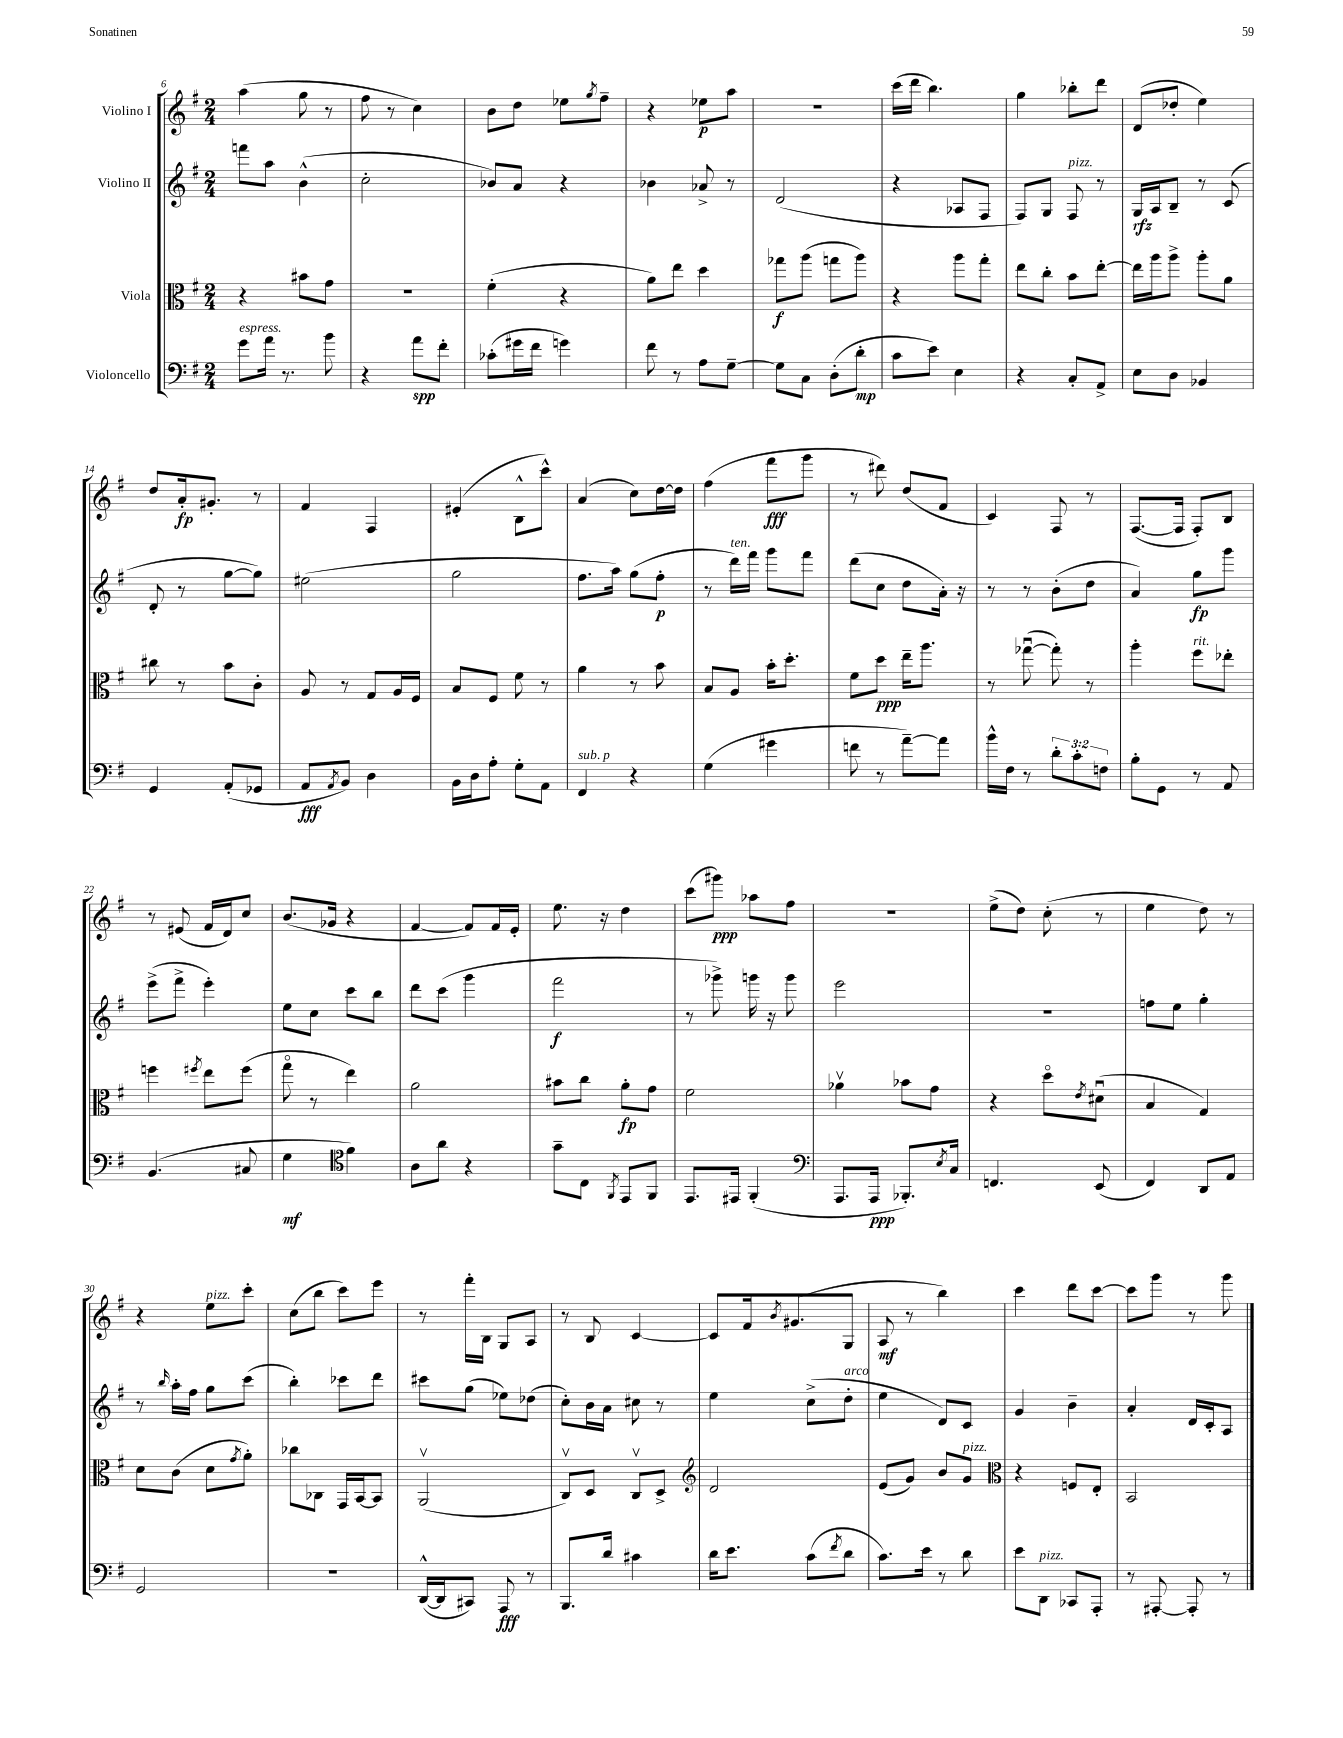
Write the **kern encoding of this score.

**kern	**kern	**kern	**kern
*staff4	*staff3	*staff2	*staff1
*clefF4	*clefC3	*clefG2	*clefG2
*k[f#]	*k[f#]	*k[f#]	*k[f#]
*M2/4	*M2/4	*M2/4	*M2/4
8g\L	4r	8fff\L	(4aa\
16a\Jk	.	8aa\J	.
8.r	.	.	.
.	8b#\L	(4b^^\	8gg\
8b\	8g\J	.	8r
=	=	=	=
4r	2r	2cc'\	8ff#\
.	.	.	8r
8a\L	.	.	4cc\)
8f#'\J	.	.	.
=	=	=	=
(8c-'\L	(4f#'\	8b-/L)	8b\L
16g#\L	.	8a/J	8dd\J
16f#\JJ	.	.	.
4g\)	4r	4r	8ee-\L
.	.	.	8qgg/
.	.	.	8ff#~\J
=	=	=	=
8f#\	8a\L)	4b-\	4r
8r	8ee\J	.	.
8A\L	4dd\	8a-^/	8ee-\L
[8G~\J	.	8r	8aa\J
=	=	=	=
8G\]L	8gg-\L	(2d/	2r
8C\J	(8aa\J	.	.
(8D'\L	8gg\L	.	.
8d'\J	8aa\J)	.	.
=	=	=	=
8c\L	4r	4r	(16ccc\LL
.	.	.	16ddd\JJ
8e\J)	.	.	4.bb\)
4E\	8aa\L	8A-/L	.
.	8gg'\J	8F#/J	.
=	=	=	=
4r	8ee\L	8F#/L)	4gg\
.	8cc'\J	8G/J	.
8C'/L	8b\L	8F#/	8bb-'\L
8AA^/J	[8ee'\J	8r	8ddd\J
=	=	=	=
8E\L	16ee\]LL	16G/LL	(8d/L
.	16aa\J	16A/J	.
8D\J	8aa^\J	8B~/J	8dd-'/J
4BB-/	8aa'\L	8r	4ee\)
.	8a\J	(8c/	.
=	=	=	=
4GG/	8cc#\	8d'/	8dd/L
.	8r	8r	16a'/k
.	.	.	8.g#'/J
(8AA'/L	8b\L	[8gg\L	.
8GG-/J	8c'\J	8gg\]J)	8r
=	=	=	=
8AA/L	8A/	(2ee#\	4f#/
8qAA/	.	.	.
8BB/J)	8r	.	.
4D\	8G/L	.	4F#/
.	16A/L	.	.
.	16F#/JJ	.	.
=	=	=	=
16BB\LL	8B/L	2gg\	(4e#'/
16D\J	.	.	.
8A'\J	8F#/J	.	.
8G'\L	8f#\	.	8B^^\L
8AA\J	8r	.	8ccc^^\J)
=	=	=	=
4FF#/	4a\	8.ff#\L	(4a/
.	.	16aa\Jk)	.
4r	8r	(8gg\L	8cc\L)
.	8b\	8ff#'\J	[16dd\L
.	.	.	16dd\]JJ
=	=	=	=
(4G\	8B/L	8r	(4ff#\
.	8A/J	16ddd\LL)	.
.	.	16fff#\JJ	.
4g#\	16b'\LK	8ggg\L	8fff#\L
.	8.dd'\J	.	.
.	.	8fff#\J	8ggg\J
=	=	=	=
8f\	8f#\L	(8ddd\L	8r
8r	8dd\J	8cc\J	8ddd#\)
[8a~\L)	16ee~\LK	8dd\L	(8dd/L
.	8.aa\J	.	.
8a\]J	.	16a'\Jk)	8f#/J
.	.	16r	.
=	=	=	=
16b^^\LL	8r	8r	4c/)
16F#\JJ	.	.	.
8r	([8gg-u\	8r	.
12d'\L	8gg-'\])	(8b'\L	8F#/
12c'\	.	.	.
.	8r	8dd\J	8r
12F\J	.	.	.
=	=	=	=
8B'\L	4aa'\	4a/)	([8.F#/L
8GG\J	.	.	.
.	.	.	16F#/]Jk
8r	8ff#\L	8gg\L	8F#'/L)
8AA/	8ee-'\J	8ggg\J	8B/J
=	=	=	=
(4.BB/	4ff\	(8eee^\L	8r
.	.	8fff#^\J	(8e#/
.	8qff#/	.	.
.	8ee\L	4eee'\)	16f#/LL
.	.	.	16d/J)
8C#/	(8ff#\J	.	8cc/J
=	=	=	=
4G\	8ggo\	8ee\L	(8.b/L
.	8r	8cc\J	.
.	.	.	16g-/Jk
*clefC4	*	*	*
4f#\)	4ee\)	8ccc\L	4r
.	.	8bb\J	.
=	=	=	=
8A\L	2a\	8ddd\L	[4f#/
8a\J	.	(8ccc\J	.
4r	.	4ggg\	8f#/]L)
.	.	.	16f#/L
.	.	.	16e'/JJ
=	=	=	=
8g~\L	8b#\L	2fff#\	8.ee\
8C\J	8cc\J	.	.
.	.	.	16r
8qFF#/	.	.	.
8EE/L	8a'\L	.	4dd\
8FF#/J	8g\J	.	.
=	=	=	=
8.EE/L	2f#\	8r	(8ccc\L
.	.	8ggg-^\)	8ggg#\J)
16EE#/Jk	.	.	.
(4FF#'/	.	16ggg\	8aa-\L
.	.	16r	.
.	.	8ggg\	8ff#\J
=	=	=	=
*clefF4	*	*	*
8.AAA/L	4a-v\	2eee\	2r
16AAA/Jk	.	.	.
8.BBB-'/L)	8b-\L	.	.
.	8g\J	.	.
8qE/	.	.	.
16C/Jk	.	.	.
=	=	=	=
4.FF/	4r	2r	(8ee^\L
.	.	.	8dd\J)
.	8ddo\L	.	(8cc'\
.	8qe/	.	.
(8EE/	(8d#u\J	.	8r
=	=	=	=
4FF#/)	4B/	8ff\L	4ee\
.	.	8ee\J	.
8DD/L	4G/)	4gg'\	8dd\)
8AA/J	.	.	8r
=	=	=	=
2GG/	8d\L	8r	4r
.	.	16qqbb/	.
.	(8c\J	16aa'\LL	.
.	.	16ff#\JJ	.
.	8d\L	8gg\L	8ee\L
.	8qg/	.	.
.	8a'\J)	(8ccc\J	8ccc'\J
=	=	=	=
2r	8cc-\L	4bb'\)	(8cc\L
.	8C-\J	.	8bb\J
.	16GG/LL	8ccc-\L	8ccc\L)
.	[16BB/J	.	.
.	8BB/]J	8ddd\J	8eee\J
=	=	=	=
([16DD^^/LL	(2AAv/	8ccc#\L	8r
16DD/]J	.	.	.
8CC#/J)	.	(8gg\J	16fff#'\LL
.	.	.	16B\JJ
8AAA/	.	8ee-\L)	8G/L
8r	.	(8dd-\J	8A/J
=	=	=	=
8.BBB/L	8Cv/L)	8cc'\L)	8r
.	8D/J	16b\L	8B/
16d/Jk	.	16a\JJ	.
4c#\	8Cv/L	8cc#\	[4c/
.	8D^/J	8r	.
=	=	=	=
*	*clefG2	*	*
16d\LK	2d/	4ee\	8c/]L
8.e\J	.	.	.
.	.	.	16f#/k
.	.	.	8qb/
.	.	.	(8.g#/
(8c\L	.	(8cc^\L	.
8qf#/	.	.	.
8d\J	.	8dd'\J	8G/J
=	=	=	=
8.c\L)	(8e/L	4ee\	8A/
.	8g/J)	.	8r
16e\Jk	.	.	.
8r	8b/L	8d/L)	4bb\)
8d\	8g/J	8c/J	.
=	=	=	=
*	*clefC3	*	*
8e\L	4r	4g/	4ccc\
8DD\J	.	.	.
8CC-/L	8F/L	4b~\	8ddd\L
8AAA'/J	8E'/J	.	[8ccc\J
=	=	=	=
8r	2BB/	4a'/	8ccc\]L
[8AAA#'/	.	.	8ggg\J
8AAA#'/]	.	16d/LL	8r
.	.	16c'/J	.
8r	.	8A/J	8ggg\
==	==	==	==
*-	*-	*-	*-
